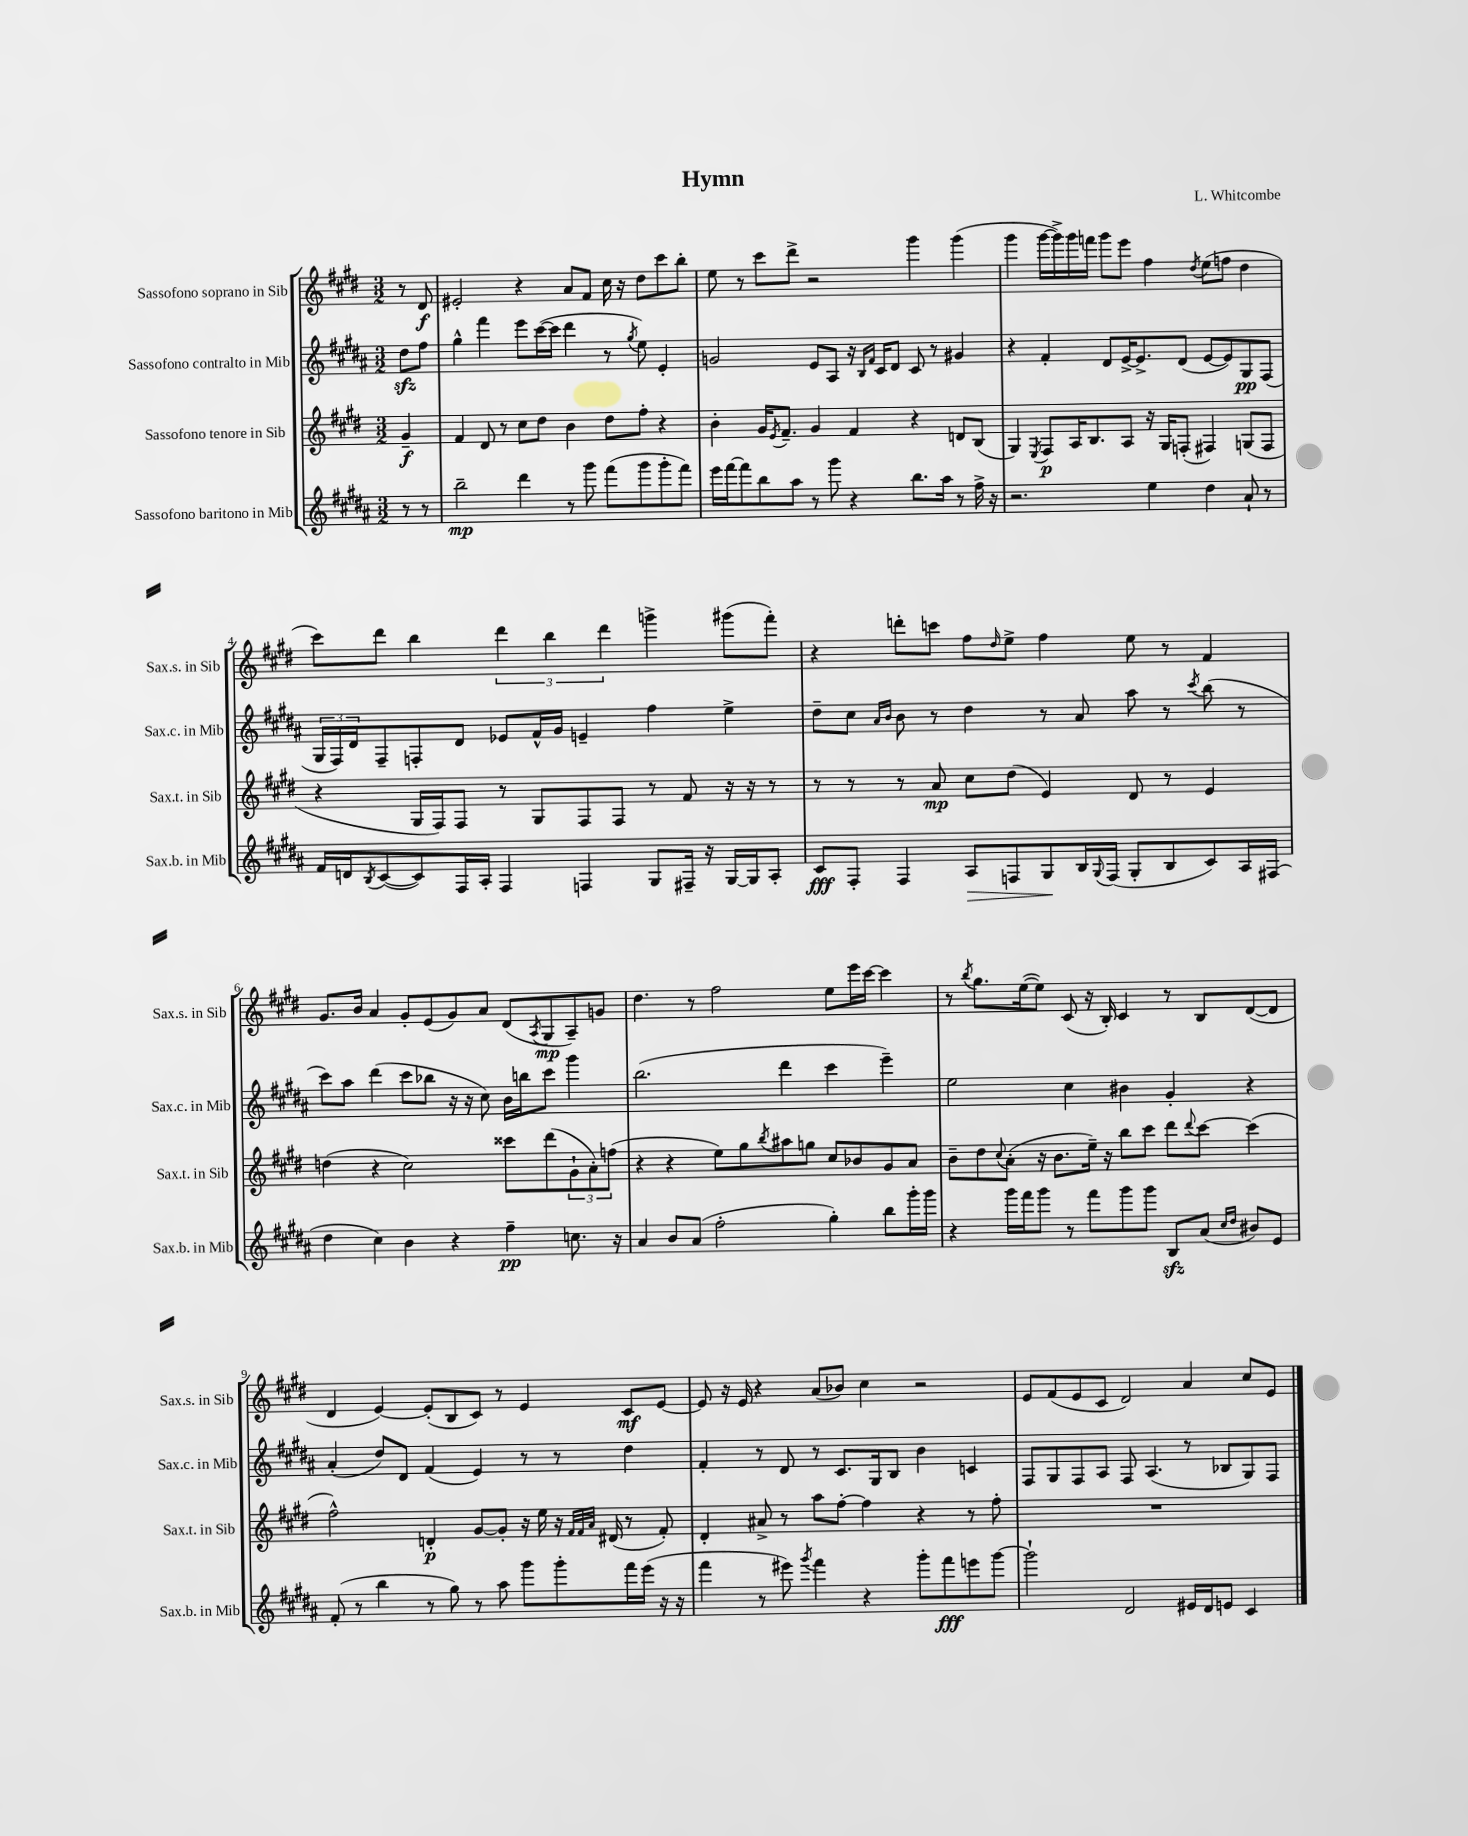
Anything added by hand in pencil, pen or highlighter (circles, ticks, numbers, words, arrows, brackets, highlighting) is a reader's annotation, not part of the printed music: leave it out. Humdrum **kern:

**kern	**dynam	**kern	**dynam	**kern	**dynam	**kern	**dynam
*part4	*part4	*part3	*part3	*part2	*part2	*part1	*part1
*staff4	*staff4	*staff3	*staff3	*staff2	*staff2	*staff1	*staff1
*I"Sassofono baritono in Mib	*	*I"Sassofono tenore in Sib	*	*I"Sassofono contralto in Mib	*	*I"Sassofono soprano in Sib	*
*I'Sax.b. in Mib	*	*I'Sax.t. in Sib	*	*I'Sax.c. in Mib	*	*I'Sax.s. in Sib	*
*clefG2	*	*clefG2	*	*clefG2	*	*clefG2	*
*k[f#c#g#d#a#]	*	*k[f#c#g#d#]	*	*k[f#c#g#d#a#]	*	*k[f#c#g#d#]	*
*M3/2	*	*M3/2	*	*M3/2	*	*M3/2	*
=	=	=	=	=	=	=	=
8r	.	4g#~/	f	8dd#zz\L	.	8r	.
8r	.	.	.	8ff#\J	.	8d#/	f
=1	=1	=1	=1	=1	=1	=1	=1
2bb~\	mp	4f#/	.	4gg#^^\	.	2e#X'/	.
.	.	8d#/	.	4fff#\	.	.	.
.	.	8r	.	.	.	.	.
4ddd#\	.	8cc#\L	.	8eee\L	.	4r	.
.	.	8dd#\J	.	([16ccc#\L	.	.	.
.	.	.	.	16ccc#\JJ]	.	.	.
8r	.	4b\	.	4ddd#\	.	8a/L	.
8ggg#\	.	.	.	.	.	8f#/J	.
(8fff#\L	.	8dd#\L	.	8r	.	16cc#\	.
.	.	.	.	.	.	16r	.
.	.	.	.	8qgg#/	.	.	.
8ggg#\	.	8ff#'\J	.	8ee\)	.	8dd#\L	.
8ggg#'\	.	4r	.	4e'/	.	8ccc#\	.
8fff#\J)	.	.	.	.	.	8bb'\J	.
=2	=2	=2	=2	=2	=2	=2	=2
16eee\LL	.	4b'\	.	2gn/	.	8ee\	.
[16fff#\J	.	.	.	.	.	.	.
8fff#\]	.	.	.	.	.	8r	.
8bb\	.	16g#/KL	.	.	.	8ccc#\L	.
.	.	8qe/	.	.	.	.	.
.	.	8.f#~/J	.	.	.	.	.
8aa#\J	.	.	.	.	.	8ddd#^\J	.
8r	.	4g#/	.	8e/L	.	2r	.
8ggg#\	.	.	.	8A#/J	.	.	.
4r	.	4f#/	.	16r	.	.	.
.	.	.	.	16qqB/LL	.	.	.
.	.	.	.	16qqf#/JJ	.	.	.
.	.	.	.	16c#/KL	.	.	.
.	.	.	.	8d#/J	.	.	.
8.bb\L	.	4r	.	8c#/	.	4ggg#\	.
.	.	.	.	8r	.	.	.
16aa#\Jk	.	.	.	.	.	.	.
8r	.	8dn/L	.	4g#X/	.	(4ggg#\	.
16ff#^\	.	(8B/J	.	.	.	.	.
16r	.	.	.	.	.	.	.
=3	=3	=3	=3	=3	=3	=3	=3
2.r	.	4G#/)	.	4r	.	4ggg#\	.
.	.	8qE/	.	.	.	.	.
.	.	8F#/L	p	4f#'/	.	[16ggg#\LL	.
.	.	.	.	.	.	16ggg#^\])	.
.	.	16A/K	.	.	.	16ggg#\	.
.	.	8.B/	.	.	.	16fffn\JJ	.
.	.	.	.	8d#/L	.	8ggg#\L	.
.	.	8A/J	.	[16e^/K	.	8eee\J	.
.	.	.	.	8.e^/]	.	.	.
4ee\	.	16r	.	.	.	4ff#\	.
.	.	16G#/KL	.	.	.	.	.
.	.	(8Fn'/J	.	(8d#/J	.	.	.
.	.	.	.	.	.	8qdd#/	.
4dd#\	.	4F#X/)	.	[8e/L	.	(8ee\L	.
.	.	.	.	8e/])	.	8ffn\J	.
8a#`/	.	(8Gn/L	.	8G#/	pp	4dd#\	.
8r	.	8F#/J	.	(8F#/J	.	.	.
!!LO:LB:g=z
=4	=4	=4	=4	=4	=4	=4	=4
16f#/LL	.	4r	.	24G#/LL	.	8ccc#\L)	.
.	.	.	.	24F#/)	.	.	.
16dn/J	.	.	.	.	.	.	.
.	.	.	.	24d#/J	.	.	.
8qB/	.	.	.	.	.	.	.
([8c#/	.	.	.	8F#~/	.	8ddd#\J	.
8c#/])	.	16G#/LL	.	8Fn'/	.	4bb\	.
.	.	16F#/J)	.	.	.	.	.
16F#/L	.	8F#/J	.	8d#/J	.	.	.
16A#'/JJ	.	.	.	.	.	.	.
4F#/	.	8r	.	8e-X/L	.	6ddd#\	.
.	.	8G#/L	.	16f#^^/L	.	.	.
.	.	.	.	.	.	6bb\	.
.	.	.	.	16g#/JJ	.	.	.
4Fn/	.	8F#/	.	4en~/	.	.	.
.	.	.	.	.	.	6ddd#\	.
.	.	8F#/J	.	.	.	.	.
8G#/L	.	8r	.	4ff#\	.	4gggn^\	.
16F#X~/Jk	.	8f#/	.	.	.	.	.
16r	.	.	.	.	.	.	.
[16G#/LL	.	16r	.	4ee^\	.	(8ggg#X\L	.
16G#/J]	.	16r	.	.	.	.	.
8A#'/J	.	8r	.	.	.	8fff#'\J)	.
=5	=5	=5	=5	=5	=5	=5	=5
8c#/L	fff	8r	.	8dd#~\L	.	4r	.
8F#'/J	.	8r	.	8cc#\J	.	.	.
.	.	.	.	16qqa#/LL	.	.	.
.	.	.	.	16qqb/JJ	.	.	.
4F#/	.	8r	.	8b\	.	8dddn'\L	.
.	.	8a/	mp	8r	.	8cccn\J	.
!	!LO:HP:b	!	!	!	!	!	!
8A#/L	>	8cc#\L	.	4dd#\	.	8ff#\L	.
.	.	.	.	.	.	16qqdd#/	.
8Fn/	.	(8dd#\J	.	.	.	8ee^\J	.
8G#/	.	4e/)	.	8r	.	4ff#\	.
16B/L	]	.	.	8a#/	.	.	.
8qqG#/	.	.	.	.	.	.	.
(16F/JJ	.	.	.	.	.	.	.
8G#'/L	.	8d#/	.	8aa#\	.	8ee\	.
8B/	.	8r	.	8r	.	8r	.
.	.	.	.	8qccc#/	.	.	.
8c#/)	.	4e/	.	(8bb\	.	4f#/	.
16A#/L	.	.	.	8r	.	.	.
(16F#X/JJ	.	.	.	.	.	.	.
!!LO:LB:g=z
=6	=6	=6	=6	=6	=6	=6	=6
4dd#\	.	(4ddn\	.	8ccc#\L)	.	8.g#/L	.
.	.	.	.	8aa#\J	.	.	.
.	.	.	.	.	.	16b/Jk	.
4cc#\)	.	4r	.	(4ddd#\	.	4a/	.
4b\	.	2cc#\)	.	8ccc#\L	.	8g#'/L	.
.	.	.	.	8bb-X\J	.	(8e/	.
4r	.	.	.	16r	.	8g#/)	.
.	.	.	.	16r	.	.	.
.	.	.	.	8cc#\)	.	8a/J	.
4ff#~\	pp	8ccc##X\L	.	16b\LL	.	(8d#/L	.
.	.	.	.	16bbn\J	.	.	.
.	.	.	.	.	.	8qA/	.
.	.	(8ddd#\	.	8ccc#\J	.	8G#/	mp
8.ccn\	.	12g#`\	.	4ggg#\	.	8A~/)	.
.	.	12a'\)	.	.	.	.	.
.	.	.	.	.	.	8gn/J	.
.	.	(12ffn\J	.	.	.	.	.
16r	.	.	.	.	.	.	.
=7	=7	=7	=7	=7	=7	=7	=7
4a#/	.	4r	.	(2.bb\	.	4.dd#\	.
8b/L	.	4r	.	.	.	.	.
(8a#/J	.	.	.	.	.	8r	.
2ff#'\	.	8ee\L)	.	.	.	2ff#\	.
.	.	8gg#\	.	.	.	.	.
.	.	8qbb/	.	.	.	.	.
.	.	8aa#X\	.	4ddd#\	.	.	.
.	.	8ggn\J	.	.	.	.	.
4gg#'\)	.	8cc#/L	.	4ccc#\	.	8ee\L	.
.	.	8b-X/	.	.	.	16eee\L	.
.	.	.	.	.	.	[16ccc#\JJ	.
8bb\L	.	8g#/	.	4eee~\)	.	4ccc#\]	.
16ggg#'\L	.	8a/J	.	.	.	.	.
16ggg#\JJ	.	.	.	.	.	.	.
=8	=8	=8	=8	=8	=8	=8	=8
4r	.	8b~\L	.	2ee\	.	8r	.
.	.	.	.	.	.	8qbb/	.
.	.	8dd#\	.	.	.	8.gg#\L	.
.	.	8qqcc#/	.	.	.	.	.
16ggg#\LL	.	(8a'\J	.	.	.	.	.
16fff#\J	.	.	.	.	.	([16ee\k	.
8ggg#\J	.	16r	.	.	.	8ee\J])	.
.	.	8.b\L	.	.	.	.	.
8r	.	.	.	4cc#\	.	(8c#/	.
8fff#\L	.	16ee~\Jk)	.	.	.	16r	.
.	.	16r	.	.	.	16B'/)	.
8ggg#\	.	8bb\L	.	4b#X\	.	4c#/	.
8ggg#\J	.	8ccc#\J	.	.	.	.	.
8Bzz/L	.	8ddd#\L	.	4g#'/	.	8r	.
.	.	8qqddd#/	.	.	.	.	.
(8a#/J	.	[8ccc#\J	.	.	.	8B/L	.
16qqcc#/LL	.	.	.	.	.	.	.
16qqdd#/JJ	.	.	.	.	.	.	.
8b#X/L)	.	(4ccc#\]	.	4r	.	([8d#/	.
8e/J	.	.	.	.	.	8d#/J]	.
!!LO:LB:g=z
=9	=9	=9	=9	=9	=9	=9	=9
(8f#'/	.	2ff#^^\)	.	(4a#'/	.	4d#/	.
8r	.	.	.	.	.	.	.
4bb\	.	.	.	8dd#/L)	.	[4e/)	.
.	.	.	.	8d#/J	.	.	.
8r	.	4dn'/	p	(4f#/	.	(8e'/L]	.
8gg#\)	.	.	.	.	.	8B/	.
8r	.	[8g#/L	.	4e/)	.	8c#/J)	.
8aa#\	.	8g#'/J]	.	.	.	8r	.
8ggg#\L	.	16r	.	8r	.	4e/	.
.	.	16ee\	.	.	.	.	.
8ggg#'\	.	16r	.	8r	.	.	.
.	.	32qqf#/LLL	.	.	.	.	.
.	.	32qqf#/	.	.	.	.	.
.	.	32qqa/JJJ	.	.	.	.	.
.	.	(16d#X/	.	.	.	.	.
16fff#\L	.	8r	.	4dd#\	.	8c#/L	mf
(16eee\JJ	.	.	.	.	.	.	.
16r	.	8f#'/)	.	.	.	[8e/J	.
16r	.	.	.	.	.	.	.
=10	=10	=10	=10	=10	=10	=10	=10
4fff#\	.	4d#'/	.	4f#'/	.	8e/]	.
.	.	.	.	.	.	16r	.
.	.	.	.	.	.	16e/	.
8r	.	8a#X^/	.	8r	.	4r	.
8eee#X\)	.	8r	.	8d#/	.	.	.
8qggg#/	.	.	.	.	.	.	.
4fff#\	.	8aa\L	.	8r	.	(8a/L	.
.	.	[8ff#'\J	.	8.c#/L	.	8b-X/J)	.
4r	.	4ff#\]	.	.	.	4cc#\	.
.	.	.	.	16G#/k	.	.	.
.	.	.	.	8B/J	.	.	.
8ggg#'\L	.	4r	.	4b\	.	2r	.
8fff#\	fff	.	.	.	.	.	.
8eeen\	.	8r	.	4cn/	.	.	.
[8ggg#\J	.	8ff#'\	.	.	.	.	.
=11	=11	=11	=11	=11	=11	=11	=11
2ggg#`\]	.	1.r	.	8F#/L	.	8e/L	.
.	.	.	.	8G#/	.	(8f#/	.
.	.	.	.	8F#/	.	8e/	.
.	.	.	.	8A#/J	.	8c#/J	.
2d#/	.	.	.	8F#/	.	2d#/)	.
.	.	.	.	(4.A#/	.	.	.
16e#X/LL	.	.	.	8r	.	4a/	.
16d#/J	.	.	.	.	.	.	.
8en/J	.	.	.	8B-X/L	.	.	.
4c#/	.	.	.	8G#/)	.	8cc#/L	.
.	.	.	.	8F#/J	.	8e/J	.
==	==	==	==	==	==	==	==
*-	*-	*-	*-	*-	*-	*-	*-
